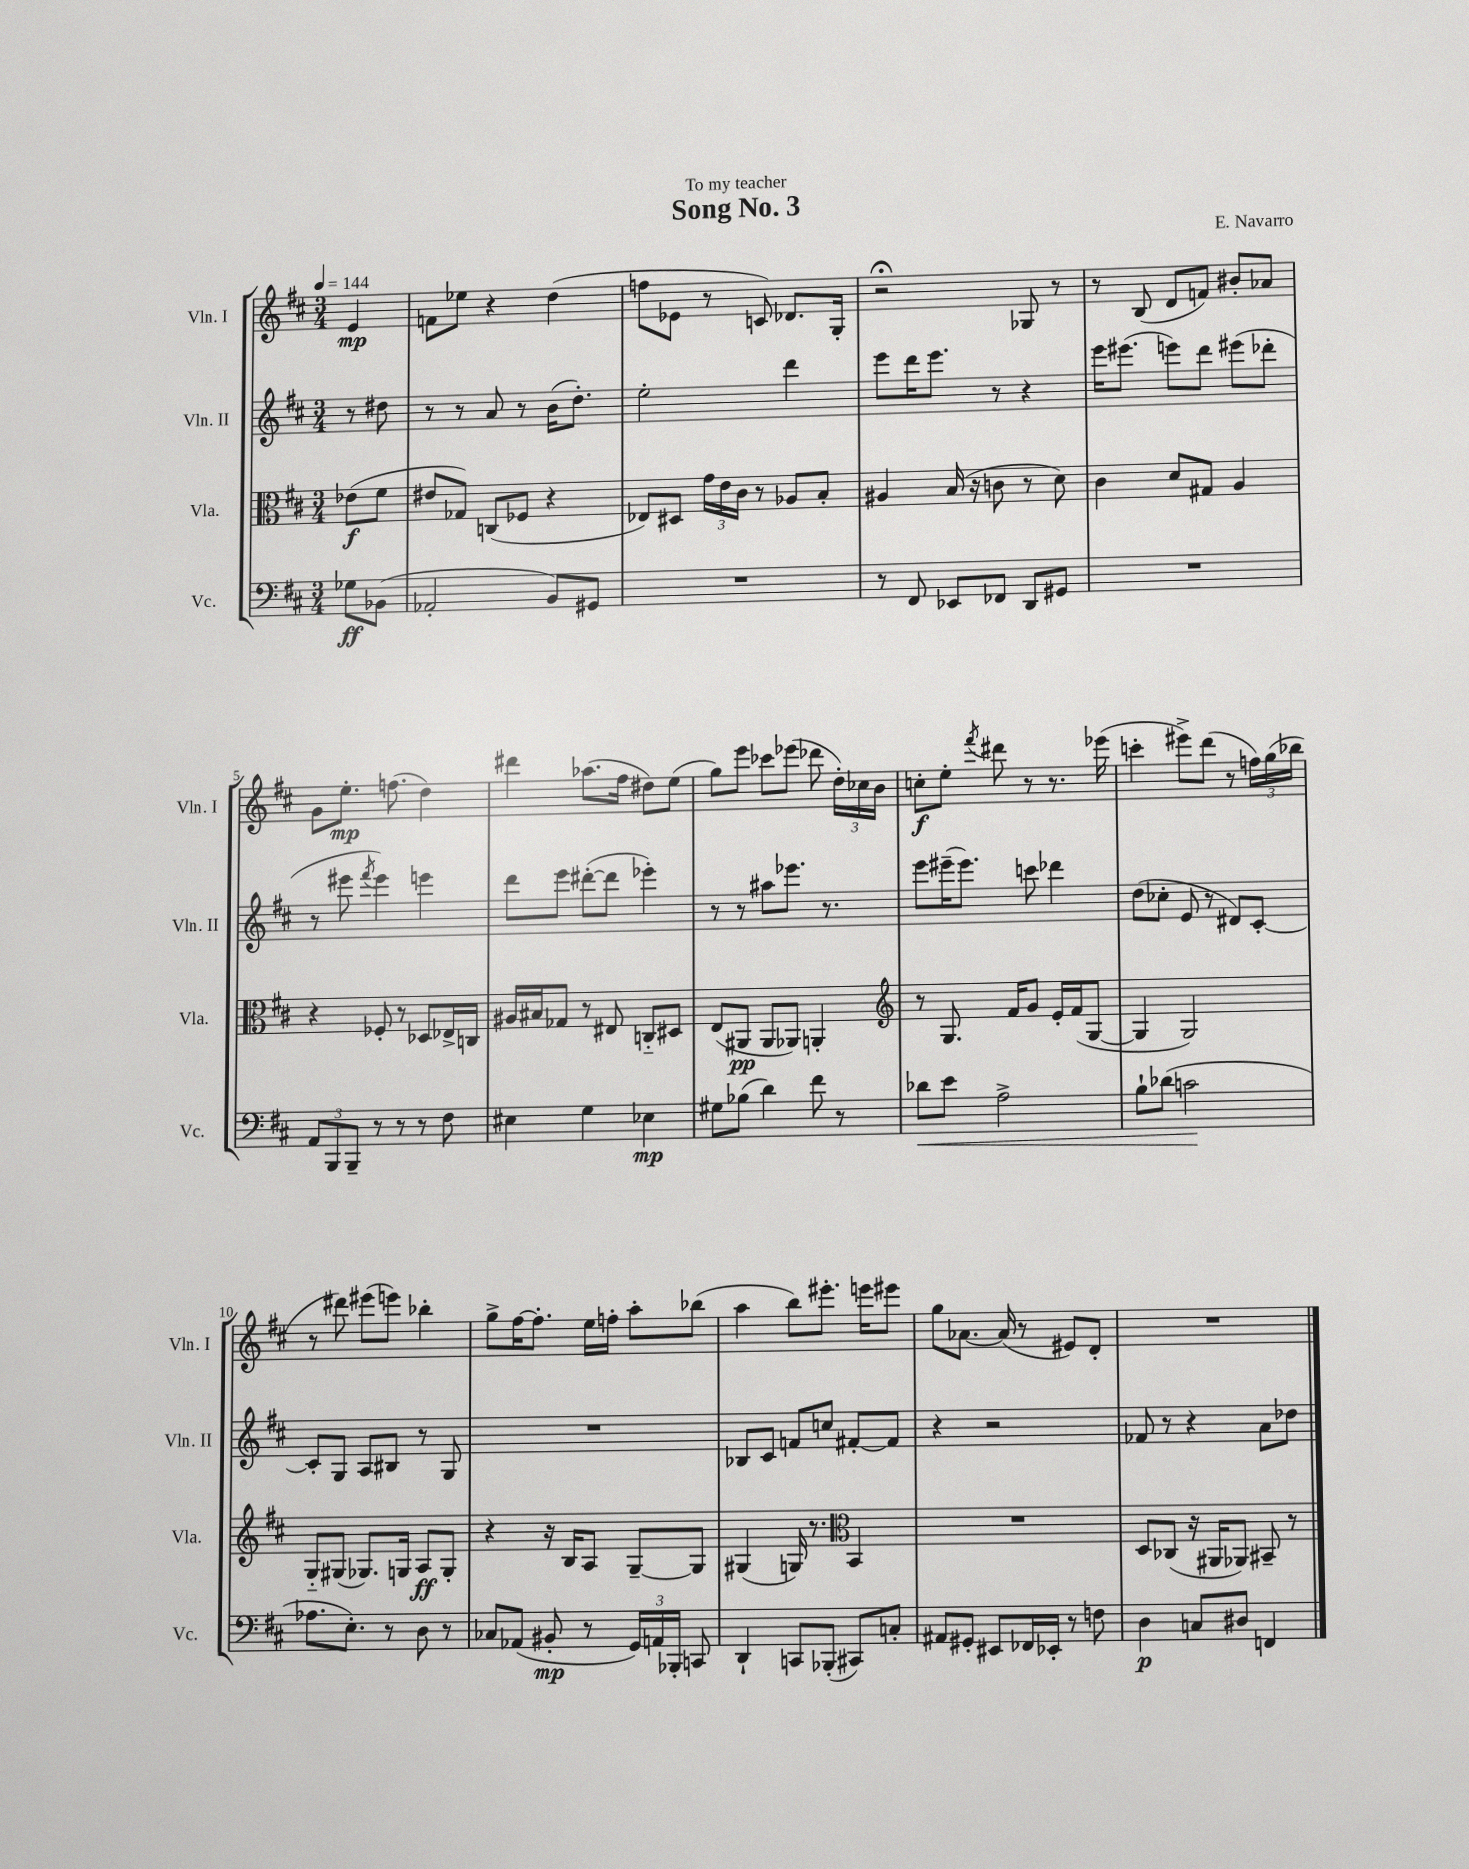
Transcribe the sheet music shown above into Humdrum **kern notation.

**kern	**dynam	**kern	**dynam	**kern	**kern	**dynam
*part4	*part4	*part3	*part3	*part2	*part1	*part1
*staff4	*staff4	*staff3	*staff3	*staff2	*staff1	*staff1
*I"Vc.	*	*I"Vla.	*	*I"Vln. II	*I"Vln. I	*
*I'Vc.	*	*I'Vla.	*	*I'Vln. II	*I'Vln. I	*
*clefF4	*	*clefC3	*	*clefG2	*clefG2	*
*k[f#c#]	*	*k[f#c#]	*	*k[f#c#]	*k[f#c#]	*
*M3/4	*	*M3/4	*	*M3/4	*M3/4	*
*MM144	*	*MM144	*	*MM144	*MM144	*
=	=	=	=	=	=	=
8G-X\L	ff	(8e-X\L	f	8r	4e/	mp
(8BB-X\J	.	8f#\J	.	8dd#X\	.	.
=1	=1	=1	=1	=1	=1	=1
2AA-X'/	.	8e#X/L	.	8r	8fn\L	.
.	.	8G-X/J)	.	8r	8ee-X\J	.
.	.	(8Cn/L	.	8a/	4r	.
.	.	8F-X/J	.	8r	.	.
8BB/L)	.	4r	.	(16b\KL	(4dd\	.
.	.	.	.	8.dd'\J)	.	.
8GG#X/J	.	.	.	.	.	.
=2	=2	=2	=2	=2	=2	=2
2.r	.	8E-X/L)	.	2ee'\	8ffn\L	.
.	.	8D#X/J	.	.	8e-X\J	.
.	.	24g\LL	.	.	8r	.
.	.	24e\	.	.	.	.
.	.	24c#\JJ	.	.	.	.
.	.	8r	.	.	8cn/)	.
.	.	8A-X/L	.	4ddd\	8.d-X/L	.
.	.	8B'/J	.	.	.	.
.	.	.	.	.	16G'/Jk	.
=3	=3	=3	=3	=3	=3	=3
8r	.	4A#X/	.	8eee\L	2r;<	.
8FF#/	.	.	.	16ddd\K	.	.
.	.	.	.	8.eee\J	.	.
8EE-X/L	.	(16B/	.	.	.	.
.	.	16r	.	.	.	.
8FF-X/J	.	8cn\	.	8r	.	.
8DD/L	.	8r	.	4r	8G-X/	.
8GG#X/J	.	8d\)	.	.	8r	.
=4	=4	=4	=4	=4	=4	=4
2.r	.	4c#\	.	16eee\KL	8r	.
.	.	.	.	(8.eee#X\J	.	.
.	.	.	.	.	(8B/	.
.	.	8d/L	.	8eeen\L)	8d/L	.
.	.	8G#X/J	.	8ddd\J	8fn/J)	.
.	.	4A/	.	(8eee#X\L	8b#X'/L	.
.	.	.	.	8ddd-X'\J	8a-X/J	.
!!LO:LB:g=z
=5	=5	=5	=5	=5	=5	=5
12AA/L	.	4r	.	8r	8g\L	.
12BBB/	.	.	.	.	.	.
.	.	.	.	8eee#X\	8.ee'\J	mp
12BBB~/J	.	.	.	.	.	.
.	.	.	.	8qfff#/	.	.
8r	.	8F-X'/	.	4eee#\)	.	.
.	.	.	.	.	(8.ffn\	.
8r	.	8r	.	.	.	.
8r	.	8D-X/L	.	4eeen\	4dd\)	.
8F#\	.	16E-X^/L	.	.	.	.
.	.	16Cn/JJ	.	.	.	.
=6	=6	=6	=6	=6	=6	=6
4E#X\	.	16A#X/LL	.	8ddd\L	4ddd#X\	.
.	.	16B#X/J	.	.	.	.
.	.	8G-X/J	.	8eee\J	.	.
4G\	.	8r	.	([8ddd#X'\L	(8.aa-X\L	.
.	.	8E#X/	.	8ddd#\J]	.	.
.	.	.	.	.	16ff#\Jk	.
4E-X\	mp	8Cn/L	.	4eee-X'\)	8dd#X\L)	.
.	.	8D#X/J	.	.	(8ee\J	.
=7	=7	=7	=7	=7	=7	=7
8G#X\L	.	(8E/L	.	8r	8gg\L)	.
(8B-X\J	.	8AA#X/J	pp	8r	8eee\J	.
4d\)	.	8AA#/L	.	8aa#X\L	8ccc-X\L	.
.	.	8AA-X/J)	.	8.eee-X\J	(8eee-X\J	.
8f#\	.	4AAn'/	.	.	8ddd-X\	.
.	.	.	.	8.r	.	.
8r	.	.	.	.	24dd'\LL)	.
.	.	.	.	.	24cc-X\	.
.	.	.	.	.	24b\JJ	.
=8	=8	=8	=8	=8	=8	=8
*	*	*clefG2	*	*	*	*
!	!LO:HP:b	!	!	!	!	!
8d-X\L	<	8r	.	8eee\L	8ccn'\L	f
8e\J	.	8.G/	.	(16eee#X~\K	8ee'\J	.
.	.	.	.	8.eee#\J)	.	.
.	.	.	.	.	8qfff#/	.
2A^\	.	.	.	.	8ddd#X\	.
.	.	16f#/KL	.	.	.	.
.	.	8g/J	.	8cccn\	8r	.
.	.	16e'/LL	.	4ddd-X\	8.r	.
.	.	(16f#/J	.	.	.	.
.	.	[8G/J	.	.	.	.
.	.	.	.	.	(16eee-X\	.
=9	=9	=9	=9	=9	=9	=9
8B`\L	.	4G/]	.	(8dd\L	4cccn'\	.
(8d-X\J	.	.	.	8cc-X'\J	.	.
2cn\	.	2G/)	.	8e/	8eee#X^\L)	.
.	.	.	.	8r	(8ddd\J	.
.	.	.	.	8d#X/L)	8r	.
.	.	.	.	[8c#'/J	24ffn\LL)	.
.	.	.	.	.	(24gg\	.
.	.	.	.	.	24bb-X\JJ	.
.	[	.	.	.	.	.
!!LO:LB:g=z
=10	=10	=10	=10	=10	=10	=10
8.A-X\L	.	8G/L	.	8c#'/L]	8r	.
.	.	(8G#X/J	.	8G/J	8ddd#X\)	.
8.E'\J)	.	.	.	.	.	.
.	.	8.G-X/L)	.	8A/L	(8eee#X\L	.
8r	.	.	.	8B#X/J	8eeen\J)	.
.	.	16Gn/Jk	.	.	.	.
8D\	.	8A/L	ff	8r	4bb-X'\	.
8r	.	8G'/J	.	8G/	.	.
=11	=11	=11	=11	=11	=11	=11
8C-X/L	.	4r	.	2.r	8gg^\L	.
(8AA-X/J	.	.	.	.	[16ff#\K	.
.	.	.	.	.	8.ff#'\J]	.
8BB#X'/	mp	16r	.	.	.	.
.	.	16B/KL	.	.	.	.
8r	.	8A/J	.	.	16ee\LL	.
.	.	.	.	.	16ffn'\JJ	.
24GG/LL)	.	[8G~/L	.	.	8aa'\L	.
24AAn/	.	.	.	.	.	.
24BBB-X'/JJ	.	.	.	.	.	.
8CCn/	.	8G/J]	.	.	(8bb-X\J	.
=12	=12	=12	=12	=12	=12	=12
4DD`/	.	(4G#X/	.	8B-X/L	4aa\	.
.	.	.	.	8c#/J	.	.
8CCn/L	.	16Gn/)	.	8fn/L	8bb\L)	.
.	.	8.r	.	.	.	.
(8BBB-X'/J	.	.	.	8ccn/J	8.eee#X'\J	.
*	*	*clefC3	*	*	*	*
8CC#X/L)	.	4BB/	.	[8f#X'/L	.	.
.	.	.	.	.	16eeen\KL	.
8Cn'/J	.	.	.	8f#/J]	8eee#X\J	.
=13	=13	=13	=13	=13	=13	=13
8AA#X/L	.	2.r	.	4r	8gg\L	.
8GG#X'/J	.	.	.	.	[8.a-X\J	.
8EE#X/L	.	.	.	2r	.	.
.	.	.	.	.	(16a-/]	.
16FF-X/L	.	.	.	.	8r	.
16EE-X'/JJ	.	.	.	.	.	.
8r	.	.	.	.	8e#X/L)	.
8Fn\	.	.	.	.	8d'/J	.
=14	=14	=14	=14	=14	=14	=14
4D\	p	8D/L	.	8f-X/	2.r	.
.	.	(8C-X/J	.	8r	.	.
8Cn/L	.	16r	.	4r	.	.
.	.	16AA#X/KL	.	.	.	.
8D#X/J	.	8AA-X/J)	.	.	.	.
4FFn/	.	8BB#X~/	.	8a\L	.	.
.	.	8r	.	8dd-X\J	.	.
==	==	==	==	==	==	==
*-	*-	*-	*-	*-	*-	*-
